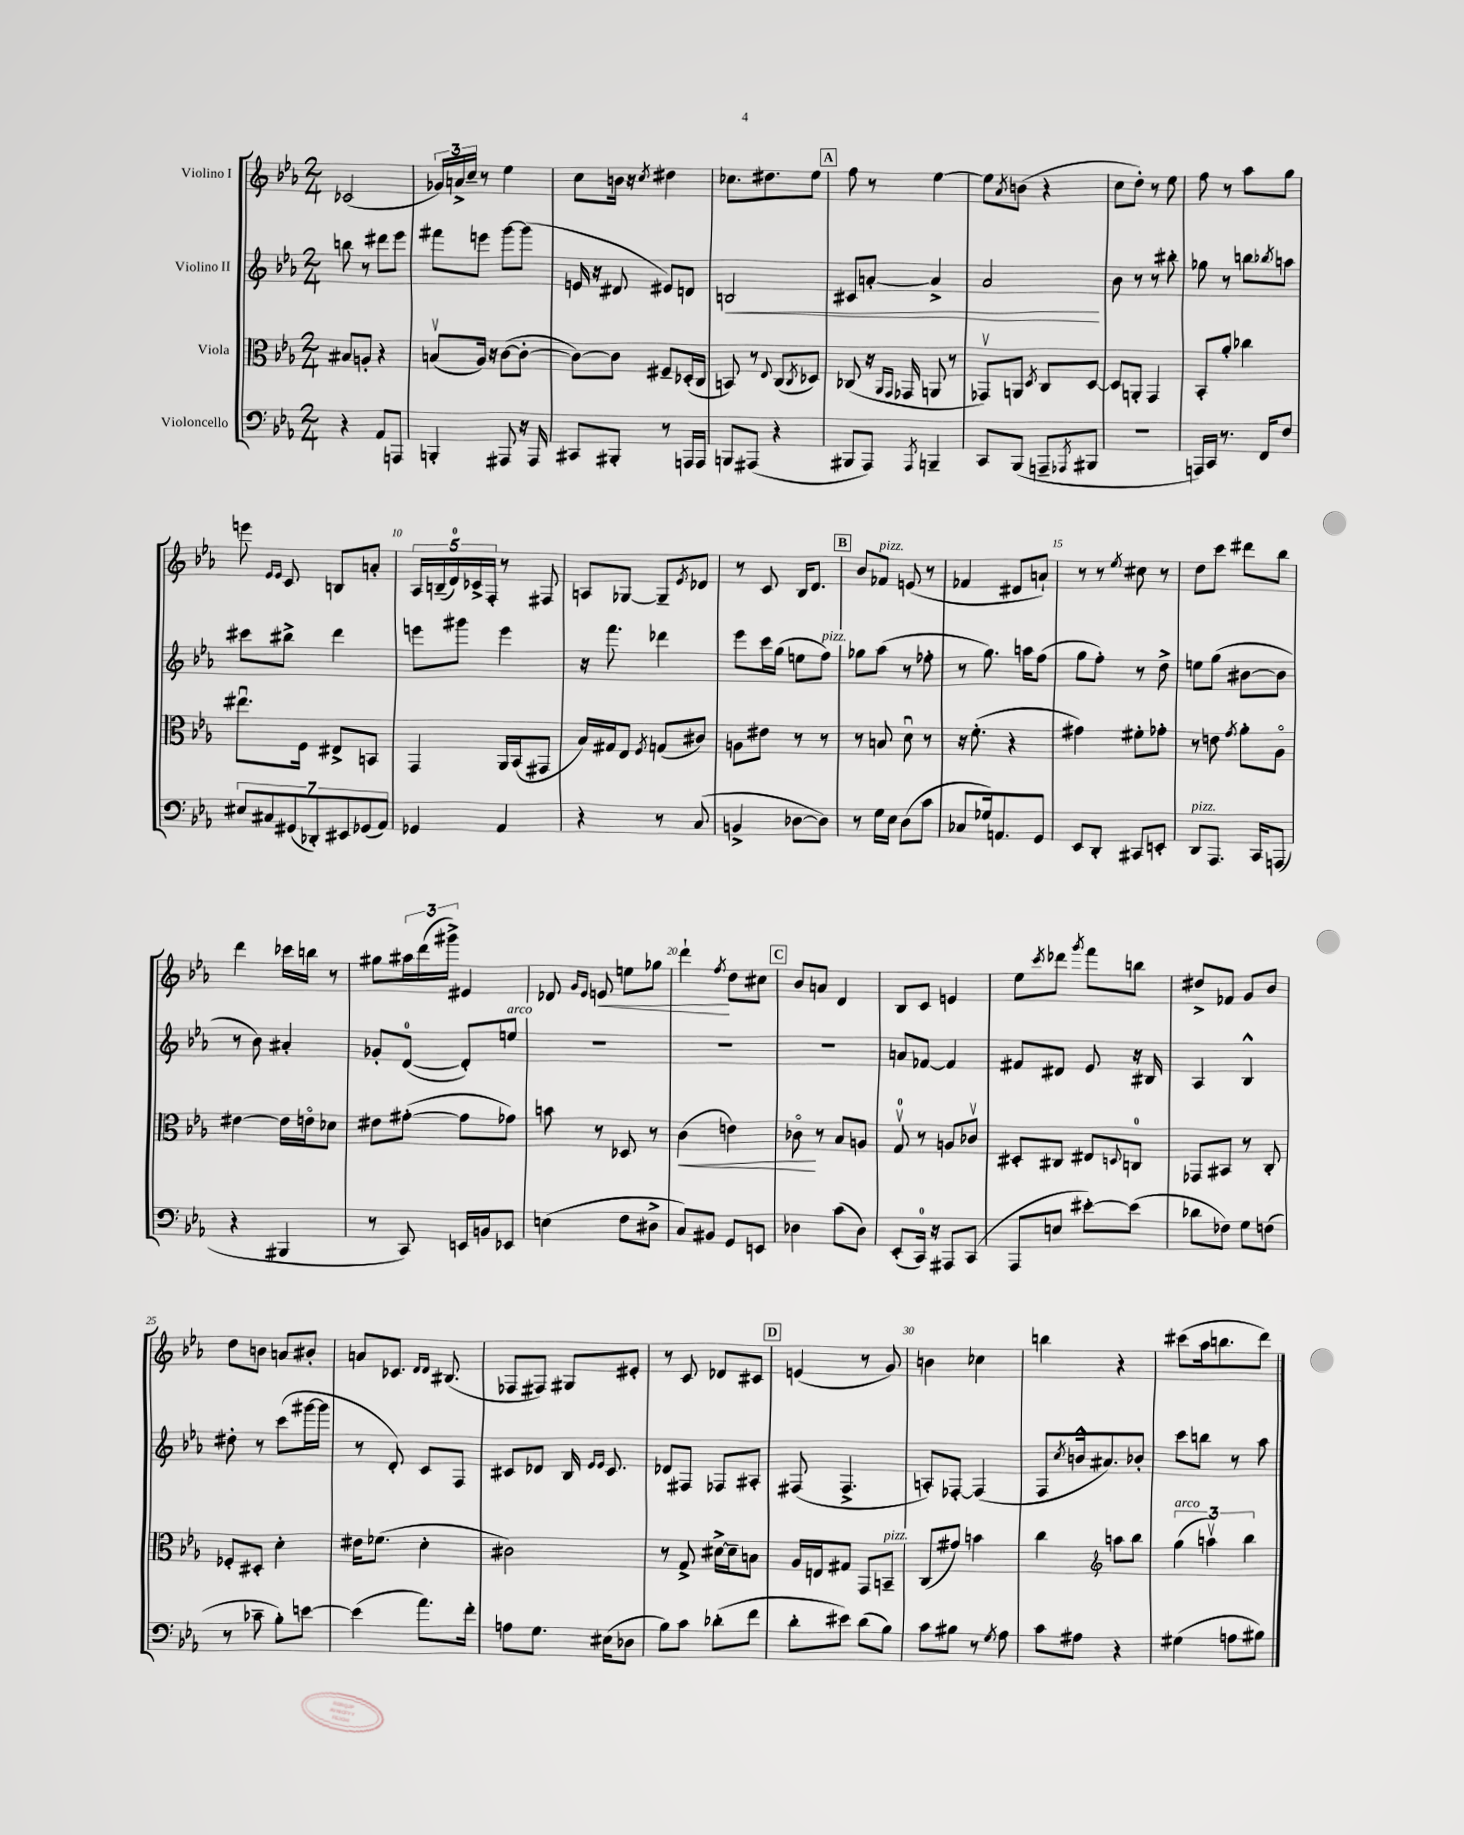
<<
\new StaffGroup <<
\new Staff = "s0" \with { instrumentName = "Violino I" } {
    \clef treble \key ees \major \numericTimeSignature \time 2/4
    ces'2( |
    \tuplet 3/2 { ges'16) a'16-> c''16-- } r8 ees''4 |
    c''8 b'16 r16 \acciaccatura { c''8 } dis''4 |
    ces''8. dis''8. ees''8 |
    \mark \markup { \box "A" } f''8 r8 ees''4~ |
    ees''8 \acciaccatura { aes'8 } b'8( r4 |
    c''8 d''8-.) r8 ees''8 |
    f''8 r8 aes''8 g''8 |
    e'''8 \grace { ees'16 ees'16 } c'8 b8 a'8-. |
    \tuplet 5/4 { aes16 b16--( d'16-0) ces'16-> f16-. } r8 fis8 |
    a8 ges8~ ges8-- \acciaccatura { ees'8 } des'8 |
    r8 c'8 bes16 d'8. |
    \mark \markup { \box "B" } bes'8 fes'8^\markup { \italic "pizz." } e'8( r8 |
    fes'4 dis'8 a'8-!) |
    r8 r8 \acciaccatura { ees''8 } cis''8 r8 |
    d''8 c'''8 dis'''8 bes''8 |
    d'''4 ces'''16 b''16 r8 |
    gis''8 \tuplet 3/2 { ais''16 d'''16( gis'''16->) } eis'4 |
    des'8 \grace { g'16 ees'16 } e'8\< e''8 ges''8 |
    d'''4-!\! \acciaccatura { f''8 } d''8 cis''8 |
    \mark \markup { \box "C" } bes'8 a'8 d'4 |
    bes8 c'8 e'4 |
    ees''8 \acciaccatura { c'''8 } des'''8 \acciaccatura { g'''8 } f'''8 b''8 |
    dis''8-> fes'8 g'8 bes'8 |
    d''8 b'8 a'8 bis'8-. |
    a'8 ces'8. \grace { d'16 d'16 } bis8.( |
    fes8 fis8) gis8 eis'8-. |
    r8 c'8 des'8 cis'8 |
    \mark \markup { \box "D" } e'4( r8 g'8) |
    b'4 ces''4 |
    b''4 r4 |
    cis'''8( aes''16 b''8. d'''8) \bar "|." |
}
\new Staff = "s1" \with { instrumentName = "Violino II" } {
    \clef treble \key ees \major \numericTimeSignature \time 2/4
    b''8 r8 dis'''8 ees'''8 |
    fis'''8 e'''8 g'''8~ g'''8( |
    e'16 r16 dis'8 eis'8) d'8 |
    b2\< |
    \mark \markup { \box "A" } cis'8 a'8~-. a'4-> |
    aes'2\! |
    bes'8 r8 r8 bis''8-. |
    ges''8 r8 b''8 \acciaccatura { bes''8 } a''8 |
    cis'''8 bis''8-> d'''4 |
    e'''8 gis'''8 e'''4 |
    r16 f'''8. des'''4 |
    ees'''8 c'''16 g''16( e''8 f''8^\markup { \italic "pizz." }) |
    \mark \markup { \box "B" } ges''8 aes''8( r8 fes''8-. |
    r8 g''8.) a''16 f''8( |
    g''8 f''8-.) r8 d''8-> |
    e''8 g''8( bis'8~ bis'8 |
    r8 bes'8) ais'4-. |
    ges'8-. d'8-0~( d'8-.) e''8^\markup { \italic "arco" } |
    R2 |
    R2 |
    \mark \markup { \box "C" } R2 |
    a'8 fes'8~ fes'4 |
    fis'8 dis'8 ees'8 r16 bis16 |
    aes4 bes4-^ |
    dis''8-. r8 c'''8( gis'''16~ gis'''16 |
    r8 d'8-.) c'8 f8 |
    cis'8 des'8 bes16 \grace { ees'16 ees'16 } cis'8. |
    des'8 fis8 fes8 ais8-. |
    \mark \markup { \box "D" } fis8( fis4.-> |
    a8-.) fes8~-. fes4( |
    f8 \acciaccatura { c''8 } b'16-^ ais'8.) bes'8-. |
    c'''8 b''8 r8 aes''8 \bar "|." |
}
\new Staff = "s2" \with { instrumentName = "Viola" } {
    \clef alto \key ees \major \numericTimeSignature \time 2/4
    bis8 a8-. r4 |
    b8\upbow( aes16) r16 c'8~( c'8~-. |
    c'8~) c'8 fis8-- des16-.( c16 |
    b,8) r8 \appoggiatura { ees8 } c8( \acciaccatura { c8 } des8) |
    \mark \markup { \box "A" } ces8( r16 \grace { aes,16 g,16 } ges,16 a,8 r8 |
    ges,8\upbow) a,8 \acciaccatura { d8 } c8 d8~ |
    d8 a,8-. g,4 |
    bes,8-. aes'8-. ces''4 |
    eis''8.\downbow f16 eis8-> b,8 |
    g,4 aes,16 bes,16( gis,8 |
    bes16) gis16 ees8 \acciaccatura { f8 } g8( cis'8) |
    a8 eis'8 r8 r8 |
    \mark \markup { \box "B" } r8 b8 d'8\downbow r8 |
    r16 f'8.-.( r4 |
    gis'4) fis'8-. ges'8-. |
    r8 e'8 \acciaccatura { g'8 } aes'8-. aes8\flageolet |
    eis'4~ eis'16 e'16\flageolet des'8 |
    eis'8 gis'8~-.( gis'8 ges'8) |
    b'8 r8 des8 r8 |
    c'4\<( e'4) |
    \mark \markup { \box "C" } ces'8\flageolet\! r8 bes8 a8 |
    g8-0\upbow r8 a8 ces'8\upbow |
    dis8-. cis8 eis8 \appoggiatura { d8 } c8-0 |
    ges,8 bis,8 r8 c8-. |
    fes8-. dis8-. d'4-. |
    eis'16 fes'8.( d'4-. |
    cis'2) |
    r8 g8-> dis'16~-> dis'16-- b8 |
    \mark \markup { \box "D" } aes16 e16 gis8 g,8 b,8--^\markup { \italic "pizz." } |
    c8( gis'8) b'4 |
    c''4 \clef treble a''8 bes''8 |
    \tuplet 3/2 { g''4^\markup { \italic "arco" }( a''4\upbow) bes''4 } \bar "|." |
}
\new Staff = "s3" \with { instrumentName = "Violoncello" } {
    \clef bass \key ees \major \numericTimeSignature \time 2/4
    r4 aes,8 a,,8 |
    b,,4-. ais,,8 r16 ais,,16 |
    cis,8 bis,,8-. r8 a,,16 a,,16 |
    b,,8 ais,,8( r4 |
    \mark \markup { \box "A" } bis,,8 aes,,8) \acciaccatura { aes,,8 } b,,4-- |
    c,8 bes,,8( a,,8-- \acciaccatura { aes,,8 } bis,,8 |
    R2 |
    a,,16) c,16 r8. f,16 f8 |
    \tuplet 7/4 { eis8 cis8 gis,8( des,8-.) eis,8 ges,8( aes,8) } |
    ges,4 aes,4 |
    r4 r8 c8( |
    b,4-> des8~ des8) |
    \mark \markup { \box "B" } r8 g16 ees16 d8( c'8 |
    ces8 ges16) a,8. g,8 |
    ees,8 d,8-. cis,8 e,8-. |
    d,8^\markup { \italic "pizz." } aes,,8. c,16 a,,8( |
    r4 bis,,4 |
    r8 c,8) e,16 b,16 ees,8 |
    e4( f8 dis8-> |
    c8) bis,8 g,8 e,8 |
    \mark \markup { \box "C" } des4 c'8( des8) |
    ees,8-.( c,16-0) r16 ais,,8 c,8( |
    aes,,8 e8 eis'8~-.) eis'8( |
    des'8 fes8) g8 f8( |
    r8 ces'8-- bes8-.) e'8~ |
    e'4( aes'8.) f'16-. |
    a8 g8. eis16( des8 |
    bes8) c'8 des'8-.( f'8 |
    \mark \markup { \box "D" } d'8-. eis'8) d'8( bes8) |
    c'8 bis8 r8 \acciaccatura { g8 } aes8 |
    c'8 ais8 r4 |
    gis4( a8 bis8) \bar "|." |
}
>>
>>
\layout { \context { \Score \override BarNumber.break-visibility = ##(#f #t #t) barNumberVisibility = #(every-nth-bar-number-visible 5) } }
